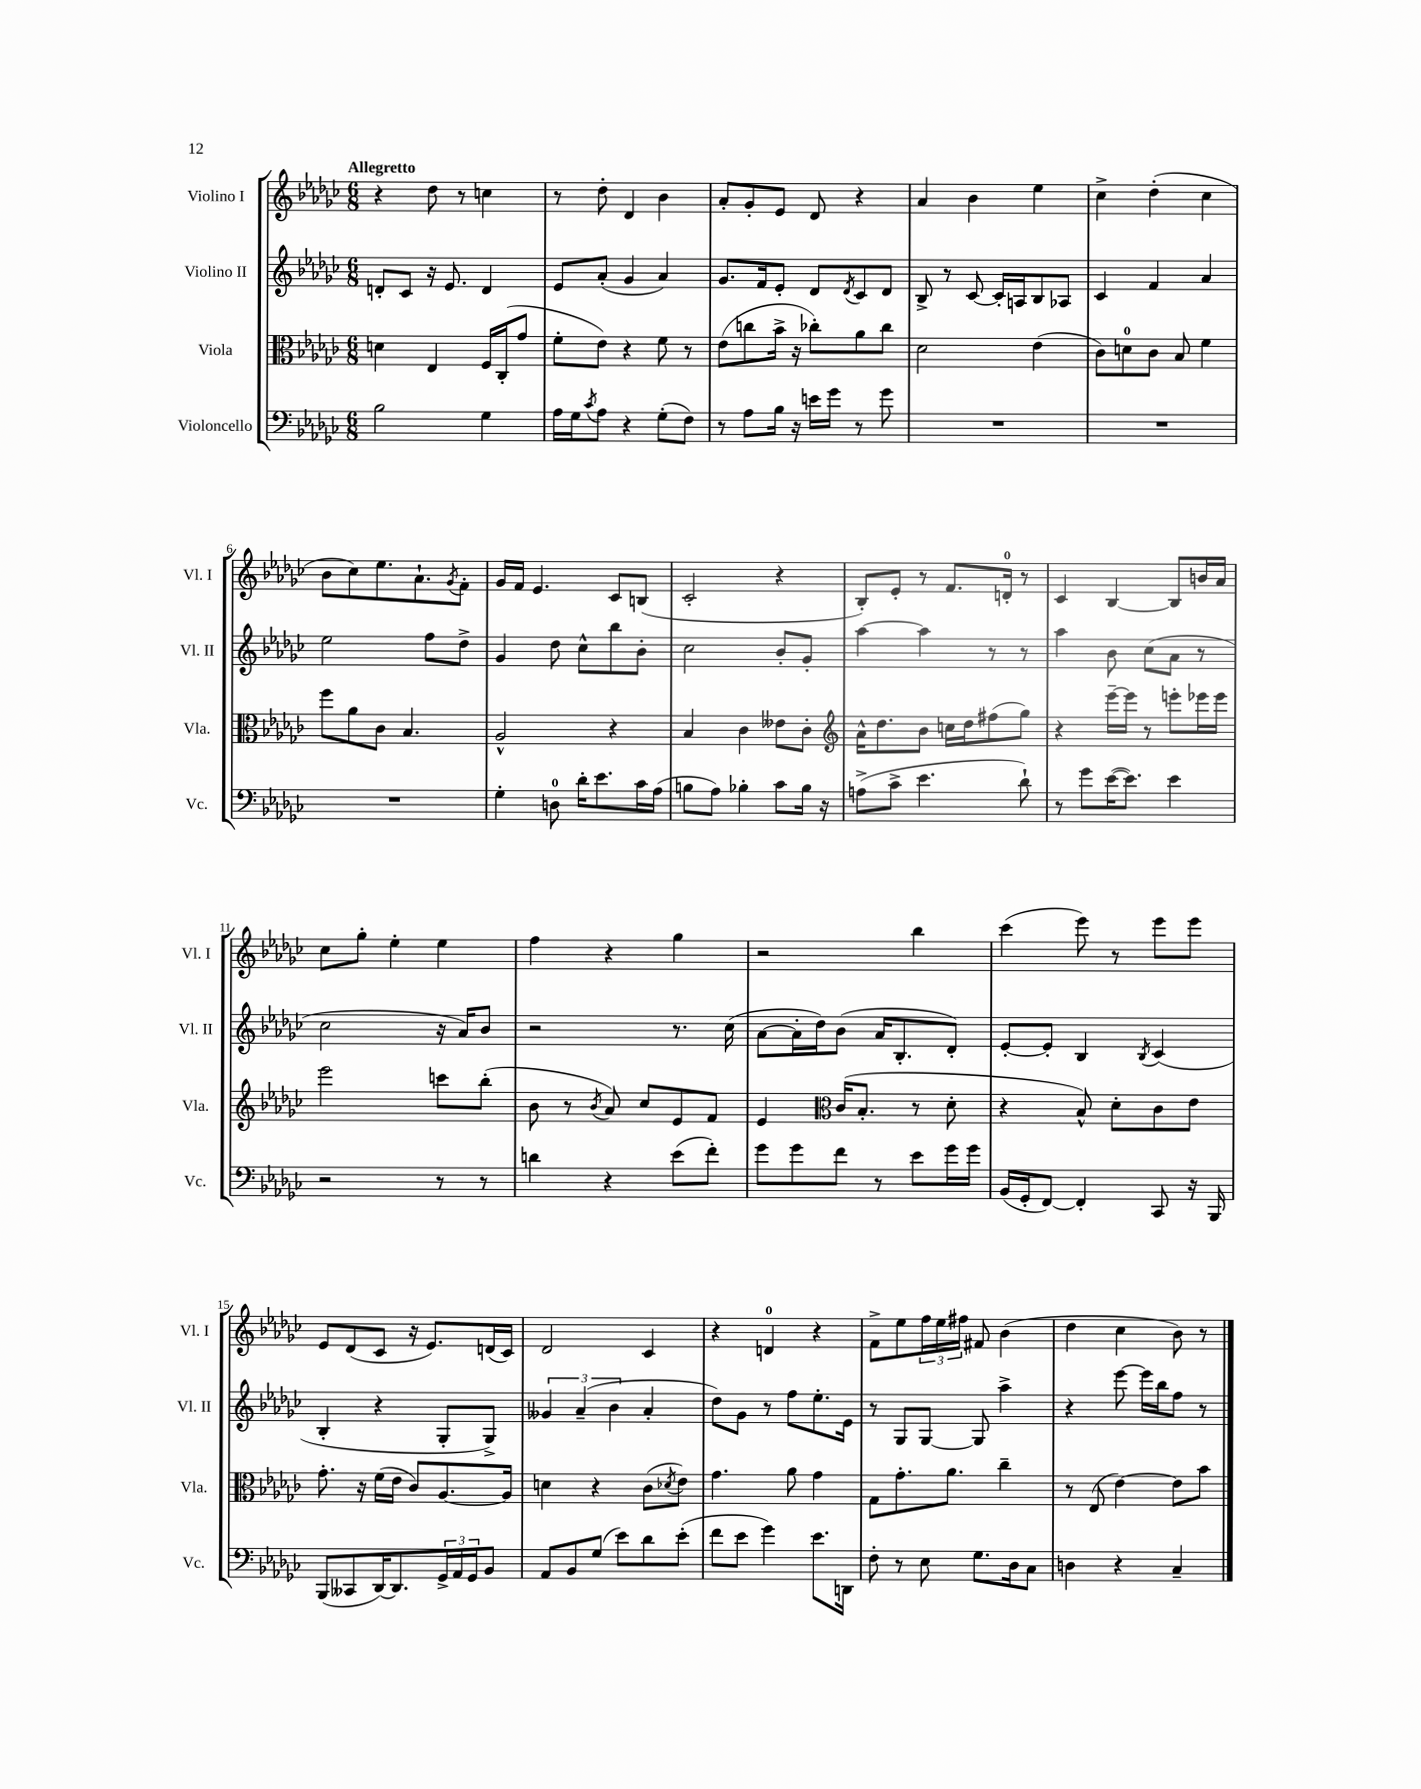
<<
\new StaffGroup <<
\new Staff = "s0" \with { instrumentName = "Violino I" shortInstrumentName = "Vl. I" } {
    \clef treble \key ges \major \numericTimeSignature \time 6/8 \tempo "Allegretto"
    r4 des''8 r8 c''4 |
    r8 des''8-. des'4 bes'4 |
    aes'8-. ges'8-. ees'8 des'8 r4 |
    aes'4 bes'4 ees''4 |
    ces''4-> des''4-.( ces''4 |
    bes'8 ces''8) ees''8. aes'8.-! \acciaccatura { ges'8 } f'8-. |
    ges'16 f'16 ees'4. ces'8 b8( |
    ces'2-. r4 |
    bes8-.) ees'8-. r8 f'8. d'16-0-. r8 |
    ces'4 bes4~ bes8 b'16 aes'16 |
    ces''8 ges''8-. ees''4-. ees''4 |
    f''4 r4 ges''4 |
    r2 bes''4 |
    ces'''4( ees'''8) r8 ees'''8 ees'''8 |
    ees'8 des'8( ces'8 r16 ees'8.) d'16( ces'16) |
    des'2 ces'4 |
    r4 d'4-0 r4 |
    f'8-> ees''8 \tuplet 3/2 { f''16 ees''16 fis''16 } fis'8 bes'4( |
    des''4 ces''4 bes'8) r8 \bar "|." |
}
\new Staff = "s1" \with { instrumentName = "Violino II" shortInstrumentName = "Vl. II" } {
    \clef treble \key ges \major \numericTimeSignature \time 6/8
    d'8-. ces'8 r16 ees'8. d'4 |
    ees'8 aes'8-.( ges'4 aes'4) |
    ges'8. f'16 ees'8-. des'8 \acciaccatura { des'8 } ces'8 des'8 |
    bes8-> r8 ces'8~ ces'16-. a16 bes8 aes8 |
    ces'4 f'4 aes'4 |
    ees''2 f''8 des''8-> |
    ges'4 des''8 ces''8-^ bes''8 bes'8-. |
    ces''2 bes'8-. ges'8-. |
    aes''4~ aes''4 r8 r8 |
    aes''4 bes'8 ces''8( aes'8 r8 |
    ces''2 r16 aes'16) bes'8 |
    r2 r8. ces''16( |
    aes'8~ aes'16-. des''16) bes'8( aes'16 bes8.-. des'8-.) |
    ees'8~-. ees'8-. bes4 \acciaccatura { bes8 } ces'4( |
    bes4-. r4 ges8-. ges8->) |
    \tuplet 3/2 { geses'4 aes'4--( bes'4 } aes'4-. |
    des''8) ges'8 r8 f''8 ees''8.-. ees'16 |
    r8 ges8 ges8~ ges8 aes''4-> |
    r4 ees'''8~ ees'''16 bes''16 f''8 r8 \bar "|." |
}
\new Staff = "s2" \with { instrumentName = "Viola" shortInstrumentName = "Vla." } {
    \clef alto \key ges \major \numericTimeSignature \time 6/8
    d'4 ees4 f16 ces16-.( ges'8 |
    f'8-. ees'8) r4 f'8 r8 |
    ees'8( c''8 bes'16-> r16 ces''8-.) aes'8 ces''8 |
    des'2 ees'4( |
    ces'8) d'8-0 ces'8 bes8 f'4 |
    f''8 aes'8 ces'8 bes4. |
    aes2-^ r4 |
    bes4 ces'4 eeses'8 ces'8-. |
    \clef treble aes'16-^ des''8. bes'8 c''16 des''16 fis''8( ges''8) |
    r4 ees'''16~-- ees'''16 r8 e'''8-. ees'''16 ees'''16 |
    ees'''2 c'''8 bes''8-.( |
    bes'8 r8 \acciaccatura { bes'8 } aes'8) ces''8 ees'8 f'8 |
    ees'4 \clef alto ces'16( bes8.-. r8 des'8-. |
    r4 bes8-^) des'8-. ces'8 ees'8 |
    ges'8.-. r16 f'16( ees'16 ces'8) aes8.~ aes16 |
    d'4 r4 ces'8( \acciaccatura { des'8 } ees'8) |
    ges'4. aes'8 ges'4 |
    ges8 ges'8.-. aes'8. ces''4-- |
    r8 ees8( ees'4~) ees'8 bes'8 \bar "|." |
}
\new Staff = "s3" \with { instrumentName = "Violoncello" shortInstrumentName = "Vc." } {
    \clef bass \key ges \major \numericTimeSignature \time 6/8
    bes2 ges4 |
    aes16 ges16 \acciaccatura { ces'8 } aes8 r4 ges8-.( f8) |
    r8 aes8 bes16 r16 e'16 ges'16 r8 ges'8 |
    R2. |
    R2. |
    R2. |
    ges4-. d8-0 des'16-. ees'8. ces'16 aes16( |
    b8 aes8) bes4-. ces'8 bes16 r16 |
    a8->( ces'8-> ees'4. des'8-!) |
    r8 ges'8 ees'16~( ees'8.) ees'4 |
    r2 r8 r8 |
    d'4 r4 ees'8( f'8-.) |
    ges'8 ges'8 f'8 r8 ees'8 ges'16 ges'16 |
    bes,16( ges,16-. f,8~) f,4-. ces,8 r16 bes,,16 |
    bes,,8( ceses,8 des,16~) des,8. \tuplet 3/2 { ges,16-> aes,16 ges,16 } bes,8 |
    aes,8 bes,8 ges8( ees'8) des'8 ees'8-.( |
    f'8 ees'8 ges'4) ees'8. d,16 |
    f8-. r8 ees8 ges8. des16 ces8 |
    d4 r4 ces4-- \bar "|." |
}
>>
>>
